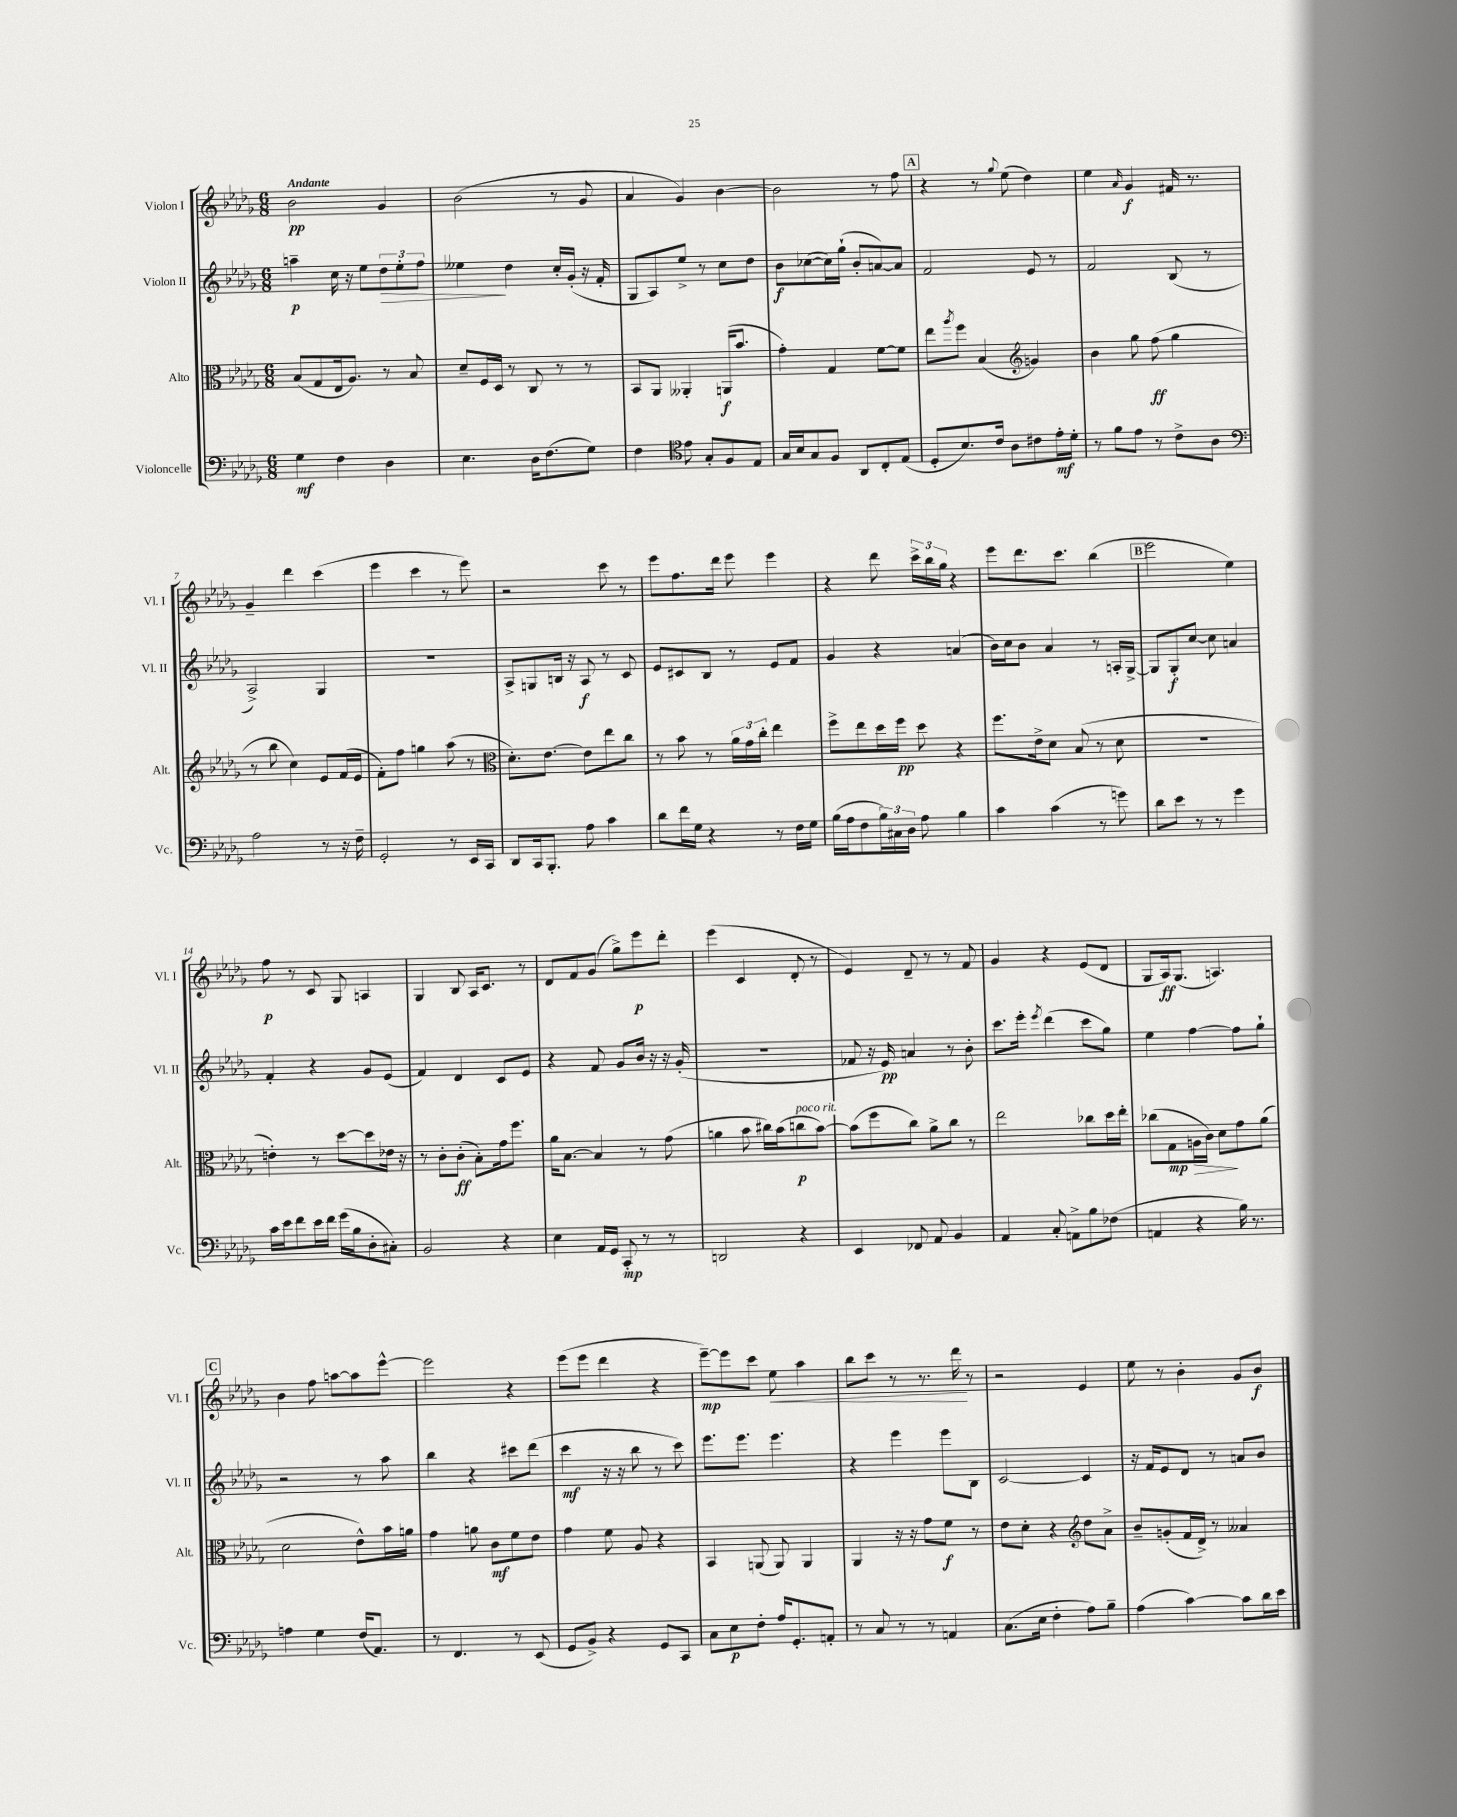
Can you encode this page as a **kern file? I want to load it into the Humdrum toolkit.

**kern	**kern	**kern	**kern
*staff4	*staff3	*staff2	*staff1
*clefF4	*clefC3	*clefG2	*clefG2
*k[b-e-a-d-g-]	*k[b-e-a-d-g-]	*k[b-e-a-d-g-]	*k[b-e-a-d-g-]
*M6/8	*M6/8	*M6/8	*M6/8
4G-	(8B-	4aa~	2b-
.	8G-	.	.
4F	16E-	16cc	.
.	8.A-)	16r	.
.	.	8ee-	.
4D-	8r	12dd-	4g-
.	.	12ee-'	.
.	8B-	.	.
.	.	12ff	.
=	=	=	=
4.E-	8d-~	4ee--	(2b-
.	16F	.	.
.	16D-	.	.
.	8r	4dd-	.
16D-	8C	.	.
(8.F	.	.	.
.	8r	16cc'	8r
.	.	(16g-'	.
8G-)	8r	16r	8g-
.	.	16f'	.
=	=	=	=
4F	8BB-	8G-	4a-
.	8AA-	8A-)	.
*clefC4	*	*	*
8e-	4AA--'	8ee-^	4g-)
8G-'	.	8r	.
8F	(16AA	8cc	[4b-
.	8.b-	.	.
8E-	.	8dd-	.
=	=	=	=
16G-	4g-')	8b-	2b-]
16B-	.	.	.
8G-	.	([8cc-	.
8F	4G-	16cc-])	.
.	.	(16gg-`	.
8AA-	.	8b-'	.
8C'	[8f	[8a)	8r
(8E-	8f]	8a]	8ff
=	=	=	=
8D-'	8ee-	2f	4r
.	8qaa-	.	.
8.B-)	8ff	.	.
.	(4B-	.	8r
16c	.	.	.
.	.	.	8qqgg-
8A-	.	.	(8ee-
*	*clefG2	*	*
8c#	4g)	8e-	4dd-)
16e-'	.	8r	.
16d-'	.	.	.
=	=	=	=
8r	4b-	2f	4ee-
8f	.	.	.
.	.	.	16qqa-
8e-	8gg-	.	4g-
8r	(8ff	.	.
8c^	4gg-	(8B-	16f#
.	.	.	8.r
8A-	.	8r	.
=	=	=	=
*clefF4	*	*	*
2A-	8r	2A-^)	4g-~
.	8bb-	.	.
.	4cc)	.	4ddd-
8r	8e-	4G-	(4ccc
16r	(16f	.	.
16F~	16e-	.	.
=	=	=	=
2GG-'	8f')	2.r	4eee-
.	8ff	.	.
.	4gg	.	4ccc
8r	(8aa-	.	8r
16EE-	8r	.	8eee-)
16CC	.	.	.
=	=	=	=
*	*clefC3	*	*
8DD-	8.d-')	8A-^	2r
16CC	.	8G	.
8.BBB-'	[8.e-	.	.
.	.	16B	.
.	.	16r	.
8A-	8e-]	8A-	.
4c	8ee-	8r	8ccc
.	8cc	8c	8r
=	=	=	=
8d-	8r	8e-	8eee-
16f	8b-	8c#	8.ff
16G-	.	.	.
4r	8r	8B-	.
.	.	.	16ddd-
.	24a-	8r	8eee-
.	24g-	.	.
.	24cc'	.	.
8r	4ee-	8e-	4eee-
16F	.	8f	.
16G-	.	.	.
=	=	=	=
(16B-	8ff^	4g-	4r
16A-	.	.	.
8F	8ee-	.	.
24B-)	16dd-	4r	8ddd-
24C#	.	.	.
.	16ff	.	.
24D-	.	.	.
8A-	8dd-	.	24ccc^
.	.	.	24bb-
.	.	.	24gg-
4B-	4r	(4a	4r
=	=	=	=
4c	8.ff	16b-)	8eee-
.	.	16cc	.
.	.	8b-	8.ddd-
.	16e-^	.	.
(4c	8d-	4a-	.
.	.	.	8.ccc
.	(8B-	.	.
8r	8r	8r	(4bb-
8g)	8d-	16A'	.
.	.	[16G-^	.
=	=	=	=
8d-	2.r	8G-]	2eee-
8e-	.	8G-'	.
8r	.	[8cc	.
8r	.	8cc]	.
4g-	.	4a	4ee-)
=	=	=	=
16c	4e')	4f'	8ff
16e-	.	.	.
8f	.	.	8r
16e-	8r	4r	8c
16f	.	.	.
(16g-	[8dd-	.	8G-
16B-	.	.	.
8D-'	8dd-]	8g-	4A
8C#')	16e-	(8e-	.
.	16r	.	.
=	=	=	=
2BB-	8r	4f)	4G-
.	8c'	.	.
.	(8c'	4d-	8B-
.	8B-')	.	16A-
.	.	.	8.c
4r	16g-	8c	.
.	8.ff	.	.
.	.	8e-	8r
=	=	=	=
4E-	16a-	4r	8d-
.	[8.B-	.	.
.	.	.	8f
16AA-	4B-]	8f	(8g-
16GG-	.	.	.
8CC'	.	8g-	8gg-^)
8r	8r	16b-	8eee-
.	.	16r	.
8r	(8g-	16r	8ddd-'
.	.	(16g-'	.
=	=	=	=
2DD	4a	2.r	(4eee-
.	8b-	.	4c
.	16cc#)	.	.
.	(16b-	.	.
4r	8cc	.	8d-'
.	[8b-)	.	8r
=	=	=	=
4EE-	(8b-]	8f-	4e-)
.	8ff	16r	.
.	.	16e-)	.
8FF-	8cc)	4a	8d-~
8AA-	8a-^	.	8r
4BB-	8cc	8r	8r
.	8r	8b-'	8f
=	=	=	=
4AA-	2ee-	8.ccc	4g-
.	.	16eee-'	.
.	.	8qeee-	.
8C'	.	(4ddd-	4r
8AA^	.	.	.
8B-	8cc-	8ccc	(8e-
(8F-	16dd-	8gg-)	8d-
.	16ee-'	.	.
=	=	=	=
4AA	(8cc-	4ee-	8G-
.	8G-	.	16A-)
.	.	.	(8.G-
4r	16A	[4ff	.
.	16c)	.	.
.	8d-	.	4.A)
16B-)	8g-	8ff]	.
8.r	.	.	.
.	(8a-	8gg-`	.
=	=	=	=
4A	2d-	2r	4b-
4G-	.	.	8ff
.	.	.	[8aa
(16F	8e-^^)	8r	8aa]
8.AA-)	.	.	.
.	16b-	8aa-	[8eee-^^
.	16a	.	.
=	=	=	=
8r	4g-	4bb-	2eee-]
4.FF	.	.	.
.	8a	4r	.
.	8c	.	.
8r	8f	8ccc#	4r
(8EE-	8e-	(8ddd-	.
=	=	=	=
8GG-	4g-	4ccc	(8eee-
8BB-^)	.	.	8eee-
4r	8f	16r	4ddd-
.	.	16r	.
.	8A-	8bb-	.
8GG-	4r	8r	4r
8CC	.	8ccc)	.
=	=	=	=
8C	4BB-	8.eee-	[8eee-~)
8E-	.	.	8eee-]
.	.	8.eee-	.
8F'	(8AA	.	8ccc
16A-	8AA)	4.eee-	8ee-
8.GG-'	.	.	.
.	4AA	.	4aa-
8AA'	.	.	.
=	=	=	=
8r	4AA-	4r	8bb-
8C	.	.	8ccc
8r	16r	4eee-	8r
.	16r	.	.
8r	8g-	.	8.r
4AA	8f	8eee-	.
.	.	.	16ddd-
.	8r	8B-	8r
=	=	=	=
(8.C	8e-	[2c	2r
.	8d-'	.	.
16E-	.	.	.
4F'	4r	.	.
*	*clefG2	*	*
8A-)	8dd-	4c]	4e-
8B-~	8a-^	.	.
=	=	=	=
(4A-	8b-~	16r	8ee-
.	.	16f	.
.	(8g'	8e-	8r
[4c)	16f	8d-	4b-'
.	16d-^)	.	.
.	8r	8r	.
8c]	4a--	8a	8g-
16d-	.	8b-	8b-
16e-	.	.	.
==	==	==	==
*-	*-	*-	*-
